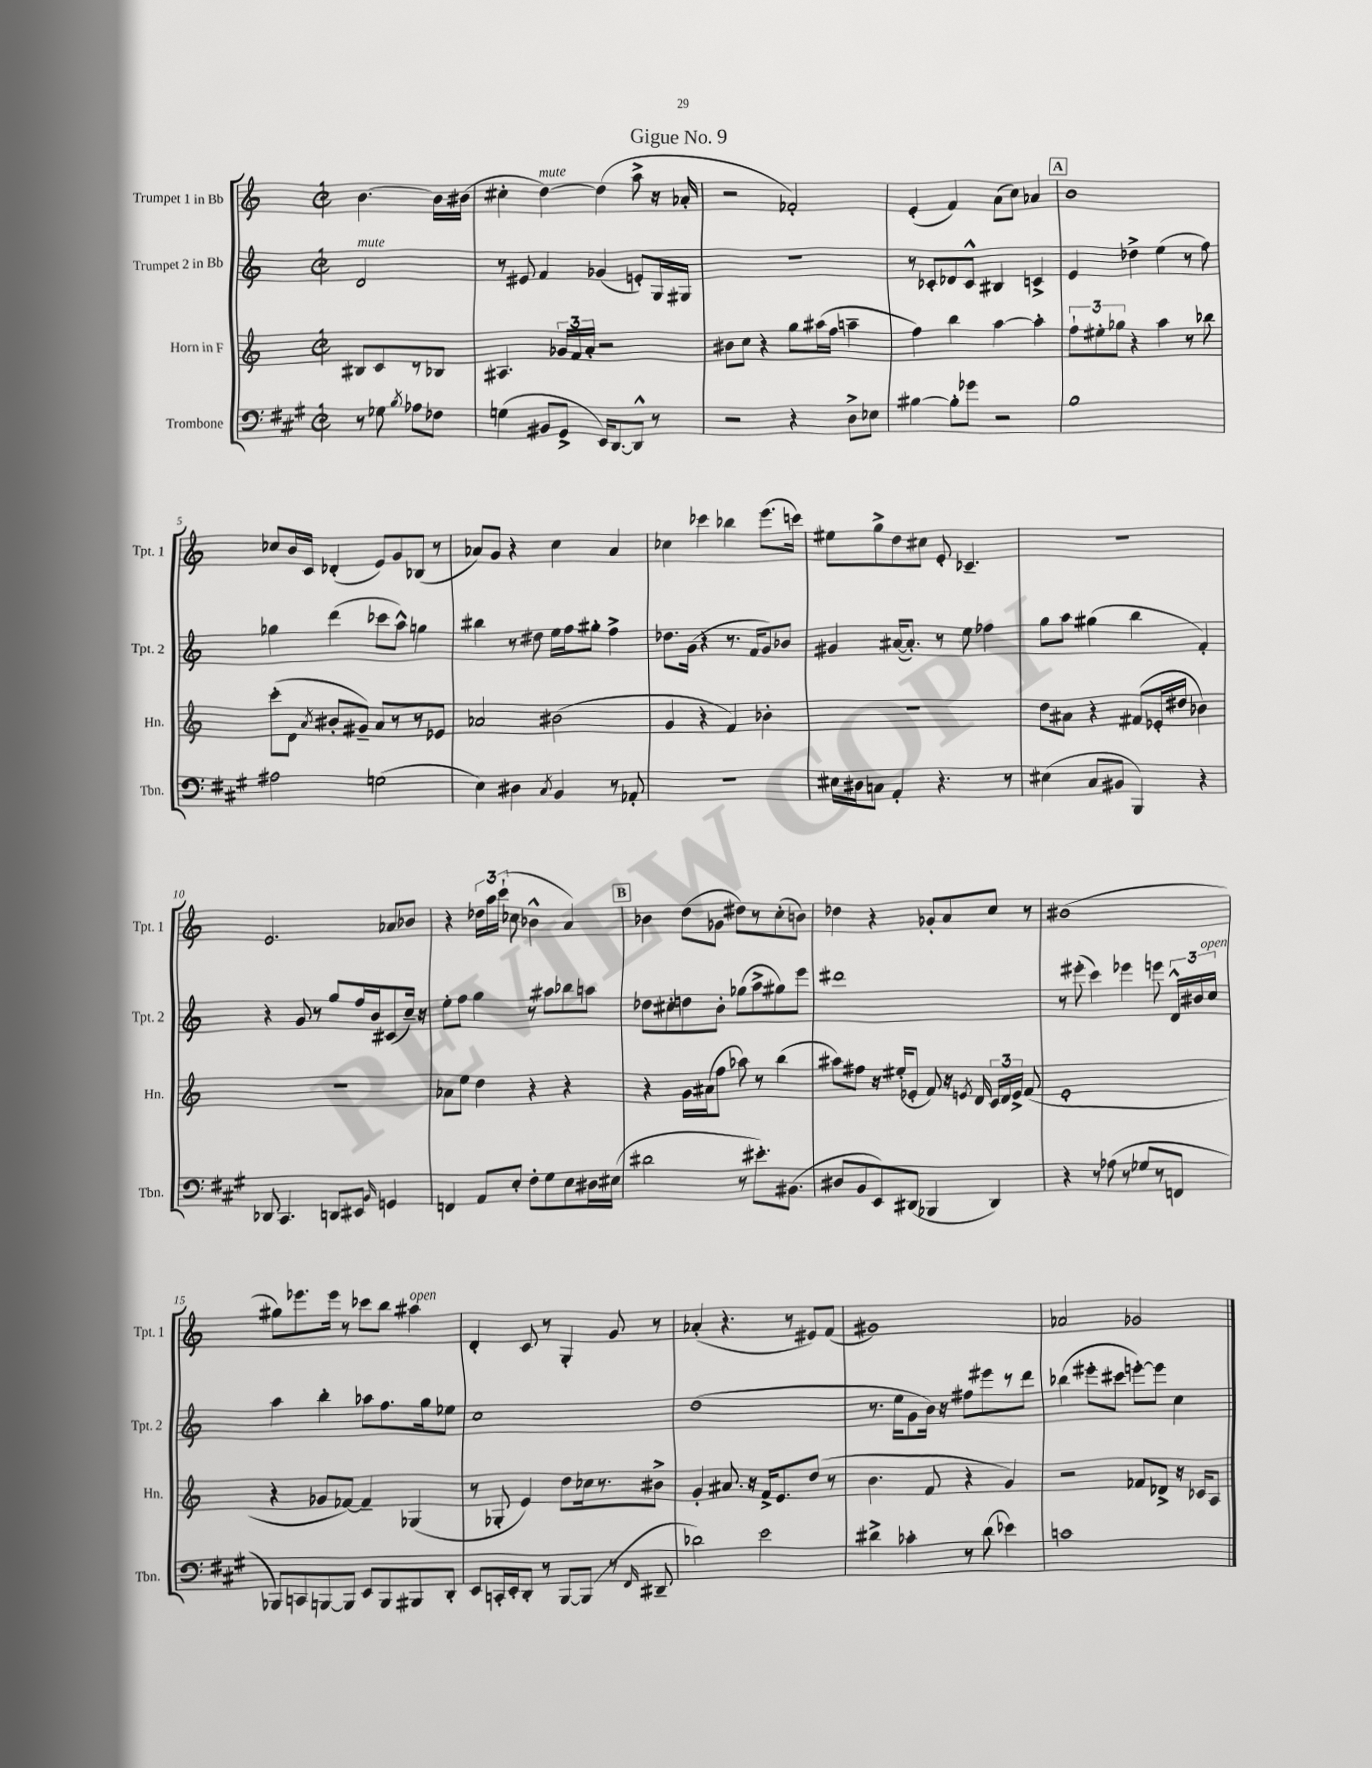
\header { title = "Gigue No. 9" }
<<
\new StaffGroup <<
\new Staff = "s0" \with { instrumentName = "Trumpet 1 in Bb" shortInstrumentName = "Tpt. 1" } {
    \clef treble \key c \major \defaultTimeSignature \time 2/2 \partial 2
    \autoBeamOff b'4.~ b'16[ bis'16]( |
    cis''4-. d''4~^\markup { \italic "mute" }) d''4( a''8-> r16 aes'16-. |
    r2 fes'2-.) |
    e'4-.( f'4) a'8[( c''8]) aes'4 |
    \mark \markup { \box "A" } b'1 |
    ces''8[ b'16 c'16] des'4-.( e'8[) g'8 bes8]( r8 |
    aes'8[) g'8] r4 c''4 aes'4 |
    ces''4 ces'''4 bes''4 e'''8.[( c'''16]) |
    eis''8[ g''8-> d''8 cis''8] e'8-. ces'4.-- |
    R1 |
    e'2. aes'8[ bes'8] |
    r4 \tuplet 3/2 { des''16[ a''16 c'''16]-!( } ces''8 bes'4-^ a'4) |
    \mark \markup { \box "B" } bes'4 d''8[( ges'8] dis''8[) r8 c''8-.( b'8]) |
    des''4 r4 ges'8[-. a'8 c''8] r8 |
    bis'1( |
    gis''8[) ees'''8. ees'''16] r8 ces'''8[ b''8] ais''4^\markup { \italic "open" } |
    d'4-. c'8 r8 g4-. g'8 r8 |
    aes'4-.( r4. r8 eis'8[) f'8]( |
    gis'1) |
    aes'2 ges'2 \bar "|." |
}
\new Staff = "s1" \with { instrumentName = "Trumpet 2 in Bb" shortInstrumentName = "Tpt. 2" } {
    \clef treble \key c \major \defaultTimeSignature \time 2/2 \partial 2
    \autoBeamOff d'2^\markup { \italic "mute" } |
    r8 eis'8 f'4 ges'4( e'8[-.) g16 gis16] |
    r1 |
    r8 ces'8[-. des'8 ces'8]-^ bis4 c'4-> |
    \mark \markup { \box "A" } e'4 des''4-> e''4( r8 f''8) |
    ges''4 d'''4( ces'''8[ a''8]-^) g''4 |
    bis''4 r8 dis''8 e''16[ f''16 gis''8]-. f''4-> |
    des''8.[ g'16]( r4 r8. f'16[ g'8) bes'8] |
    gis'4 ais'16[~( ais'8.]-.) r8 e''8 fes''4 |
    g''8[ a''8] gis''4( b''4 f'4-.) |
    r4 g'8 r8 g''8[ f''16 b'16 cis'8( c''16]--) r16 |
    e''8[-. f''8] g''4 r8 ais''8[ bes''8 a''8] |
    \mark \markup { \box "B" } des''8[ cis''8-. d''8 b'8]-. ges''8[( a''8-> gis''8) e'''8] |
    dis'''1 |
    r8 eis'''8-.( c'''4) ees'''4 e'''8 \tuplet 3/2 { d'16[-^ bis'16 c''16]^\markup { \italic "open" } } |
    a''4 b''4-. aes''8[ f''8. g''16 ees''8] |
    c''1 |
    d''1( |
    r8. e''16[ g'8 b'16]) r16 fis''8[ eis'''8 r8 d'''8] |
    bes''4( eis'''8[-. cis'''8] e'''8[~-.) e'''8] c''4 \bar "|." |
}
\new Staff = "s2" \with { instrumentName = "Horn in F" shortInstrumentName = "Hn." } {
    \clef treble \key c \major \defaultTimeSignature \time 2/2 \partial 2
    \autoBeamOff bis8[ c'8 r8 bes8] |
    ais4. \tuplet 3/2 { ges'16[ f'16 a'16]-. } r2 |
    bis'8[ c''8] r4 g''8[ ais''16( f''16] a''4-- |
    f''4) b''4 a''4~ a''4-. |
    \mark \markup { \box "A" } \tuplet 3/2 { f''8[-! eis''8-. ges''8] } r4 a''4 r8 bes''8 |
    c'''8[-.( d'8] \acciaccatura { a'8 } bis'8[-. gis'8]--) a'8[ r8 r8 ees'8] |
    aes'2 bis'2( |
    g'4 r4 f'4) bes'4-. |
    R1 |
    d''8[ ais'8] r4 fis'8[( ees'16-. dis''16] bes'4) |
    r1 |
    aes'8[ e''8] d''4 r4 r4 |
    \mark \markup { \box "B" } r4 g'16[ ais'16( f''8] aes''8) r8 b''4( |
    ais''8[) fis''8] r16 eis''16[-.( ees'8]-. f'8) r16 \acciaccatura { e'8 } d'16 \tuplet 3/2 { c'16[ d'16 e'16]-> } f'8( |
    e'1-. |
    r4 ges'8[ fes'8]~) fes'4-- ges4( |
    r8 ges8-. e'4) d''8[ ces''16 r8. bis'8]-> |
    g'4-. ais'8. r16 f'16[-> e'8. d''8]( r8 |
    b'4. f'8 r4 g'4) |
    r2 fes'8[ des'8]-> r16 ces'16[ a8] \bar "|." |
}
\new Staff = "s3" \with { instrumentName = "Trombone" shortInstrumentName = "Tbn." } {
    \clef bass \key a \major \defaultTimeSignature \time 2/2 \partial 2
    \autoBeamOff r8 ges8 \acciaccatura { b8 } aes8[ fes8] |
    g4( bis,8[ gis,8]-> e,16[) d,8.~ d,8]-^ r8 |
    r2 r4 d8[-> ees8] |
    bis4~ bis8[-. ges'8] r2 |
    \mark \markup { \box "A" } b1 |
    ais2 g2( |
    e4) dis4 \acciaccatura { cis8 } b,4 r8 aes,8-. |
    r1 |
    eis16[ dis16 c8] a,4-. r4. r8 |
    eis4( cis8[ bis,8] b,,4) r4 |
    des,8 cis,4. d,8[ eis,8] \grace { b,16 } g,4 |
    f,4 a,8[ e8]-. fis8[-. gis8 e8 dis16 eis16]( |
    \mark \markup { \box "B" } dis'2 r8 eis'8.[-.) bis,8.]( |
    dis8[ b,8 e,8) dis,8]( bes,,4 dis,4) |
    r4 r8 aes8( r8 ges8[ r8 f,8] |
    bes,,8[) c,8 b,,8~ b,,8] e,8[ b,,8 bis,,8 d,8]-. |
    e,8[ c,16-. e,16-. d,8]-. r8 b,,8[~ b,,8]( r8 \grace { fis,16 } dis,8-- |
    des'2) e'2 |
    dis'4-> ces'4-. r8 dis'8( ees'4) |
    c'1 \bar "|." |
}
>>
>>
